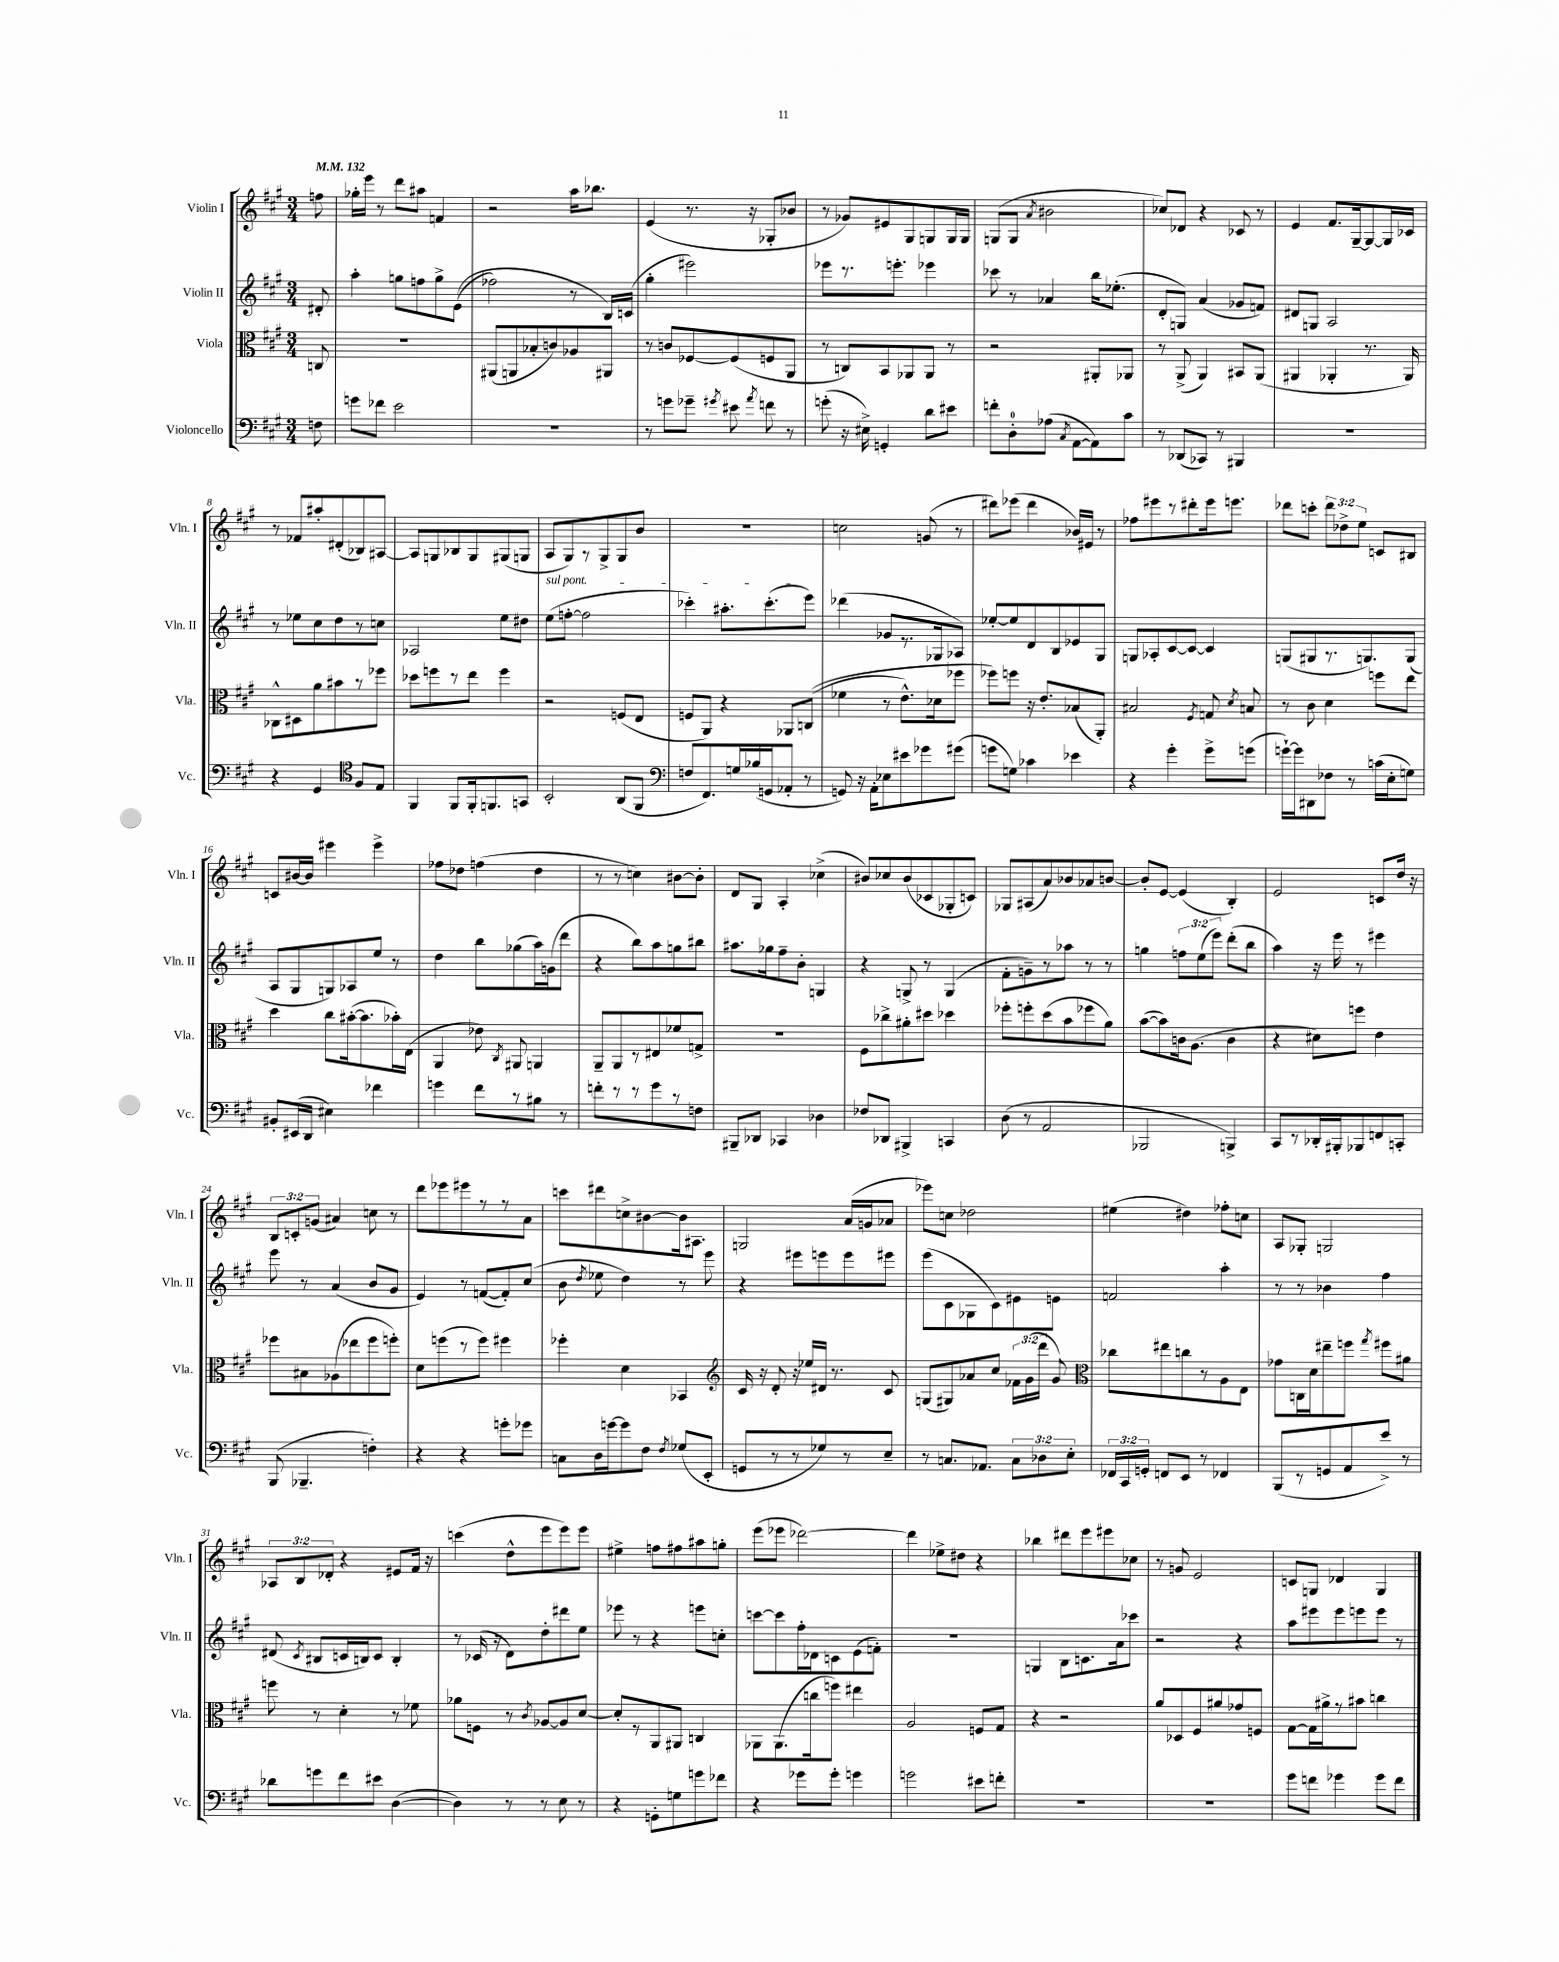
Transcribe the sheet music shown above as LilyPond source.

<<
\new StaffGroup <<
\new Staff = "s0" \with { instrumentName = "Violin I" shortInstrumentName = "Vln. I" } {
    \clef treble \key a \major \numericTimeSignature \time 3/4 \override Staff.TupletNumber.text = #tuplet-number::calc-fraction-text \partial 8 \tempo 4 = 132
    \autoBeamOff f''8 |
    ges''16[-. e'''16] r8 d'''8[ ais''8] f'4 |
    r2 a''16[ bes''8.] |
    e'4( r8. r16 ges8[-. bes'8] |
    r8 ges'8[) eis'8 gis8 g8 g16 g16] |
    g8[( g8] \acciaccatura { a'8 } bis'2 |
    ces''8[) des'8] r4 ces'8 r8 |
    e'4 fis'8.[ gis16~-- gis8~ gis16 ces'16] |
    r8 fes'8[ ais''8-. dis'8-.( bes8) ais8]~ |
    ais8[ g8 bes8 g8 gis8( g8] |
    a8[ gis8) r8 gis8-> gis8 b'8] |
    R2. |
    c''2 g'8( r8 |
    dis'''8[) ees'''8]( dis'''4 bes'16[) eis'16] r8 |
    fes''8[ eis'''8 r8 dis'''8-. eis'''16 e'''8.] |
    des'''8[ c'''8]-. \tuplet 3/2 { des'''8[ des''8-> e''8] } c'8[ bis8] |
    c'8[ bis'16~ bis'16] eis'''4 eis'''4-> |
    fes''8[ des''8] f''4( des''4 |
    r8 r8 c''4) bis'8[~ bis'8]-. |
    d'8[ gis8] a4-. ces''4->( |
    bis'8[) ces''8 bis'8( ces'8 ges8-. c'8]) |
    ges8[ ais8( a'8) bes'8 aes'8 b'8]~ |
    b'8[-. e'8]~ e'4( b4-.) |
    e'2 c'8[ d''16] r16 |
    \tuplet 3/2 { b8[ c'8-. g'8]( } ais'4) c''8 r8 |
    d'''8[ ees'''8 eis'''8 r8 r8 a'8] |
    c'''8[ dis'''8 c''8-> bis'8~ bis'16 ais8.] |
    g2 a'16[( g'16 aes'8] |
    ees'''8[) c''8] des''2 |
    eis''4( dis''4) fes''8[-. c''8] |
    a8[ ges8]-. g2 |
    \tuplet 3/2 { aes8[ b8 des'8]-. } r4 eis'8[ fis'16] r16 |
    c'''4( d''8[-^ e'''8 e'''8) e'''8] |
    eis''4-> f''8[ fis''8 ais''8 g''8]-. |
    e'''8[( ees'''8] des'''2~) |
    des'''4 ees''8[-> dis''8] r4 |
    bes''4 dis'''8[ e'''8 eis'''8 ces''8] |
    r8 g'8 e'2 |
    c'8[ g8] des'4 g4 \bar "|." |
}
\new Staff = "s1" \with { instrumentName = "Violin II" shortInstrumentName = "Vln. II" } {
    \clef treble \key a \major \numericTimeSignature \time 3/4 \override Staff.TupletNumber.text = #tuplet-number::calc-fraction-text \partial 8
    \autoBeamOff dis'8-. |
    a''4-. g''8[ f''8 g''8-> e'8](\( |
    fes''2) r8 b16[\) c'16]( |
    gis''4-. eis'''2) |
    ees'''8[ r8. e'''8.]-. ees'''4 |
    ces'''8 r8 aes'4 b''16[ ees''8.]-.( |
    d'8[-. g8]) a'4( ges'8[ f'8]) |
    dis'8[ g8] a2 |
    r8 ees''8[ cis''8 d''8 r8 c''8] |
    aes2 e''8[ dis''8] |
    \once \override TextSpanner.bound-details.left.text = \markup { \italic "sul pont." } e''8[\startTextSpan( f''8]~-. f''2 |
    ces'''4-.) ais''8.[-. ces'''8.-.( e'''8]\stopTextSpan) |
    des'''4( ges'8[ r8. ges16 aes8]) |
    ees''8[~-. ees''8 d'8 b8 ees'8 gis8] |
    g8[ aes8-. cis'8~ cis'8]~ cis'4 |
    g8[( gis8 r8. g8.) g8]( |
    a8[ gis8 g8) aes8 e''8] r8 |
    d''4 b''8[ ges''8( a''16) g'16( d'''8] |
    r4 b''8[) a''8 g''8 bis''8] |
    ais''8.[ ges''16 fis''8-- b'8]-. g4 |
    r4 g8-> r8 g4( |
    fis'8[-. g'8--) r8 aes''8] r8 r8 |
    g''4 \tuplet 3/2 { f''8[ e''8( e'''8]) } d'''8[-.( b''8] |
    a''4) r16 e'''16 r8 eis'''4 |
    e'''8 r8 a'4( b'8[ gis'8] |
    e'4) r8 f'8[~( f'8-.) cis''8]( |
    b'8 \acciaccatura { d''8 } ees''8 d''4) r8 e'''8 |
    r4 eis'''8[ e'''8 e'''8 eis'''8] |
    e'''8[( cis'8 ges8 cis'8) eis'8 e'8] |
    f'2 a''4-. |
    r8 r8 bes'4 fis''4 |
    dis'8( \acciaccatura { cis'8 } bis8[ c'16 b16) c'8] b4-. |
    r8 ces'16( r16 d'8[) d''8-. dis'''8 e''8] |
    ees'''8 r8 r4 e'''8[ c''8]-. |
    c'''8[~ c'''8 fis''16-. des'16 c'8 e'8( f'8]-.) |
    R2. |
    g4 b8[ c'8. a'16 ces'''8] |
    r2 r4 |
    a''8[ eis'''8 eis'''8 e'''8 e'''8] r8 \bar "|." |
}
\new Staff = "s2" \with { instrumentName = "Viola" shortInstrumentName = "Vla." } {
    \clef alto \key a \major \numericTimeSignature \time 3/4 \override Staff.TupletNumber.text = #tuplet-number::calc-fraction-text \partial 8
    \autoBeamOff c8 |
    R2. |
    ais,8[( a,8 bes8-. c'8) aes8 ais,8] |
    r8 c'8[ fes8~ fes8( f8 a,8] |
    r8 c8[) b,8 aes,8 aes,8] r8 |
    r2 ais,8[-. aes,8] |
    r8 a,8->( a,4) bis,8[ a,8]( |
    ais,4 aes,4-. r8. aes,16) |
    ces8[-^ dis8 a'8 bis'8 r8 fes''8] |
    des''8[ f''8 r8 e''8] f''4 |
    r2 f8[( e8] |
    f8[ a,8]) r4 aes,8[ c8](\( |
    fes'4 r8 e'8.[-^) des'16 fes''8] |
    fes''8[\) f''8] r16 e'8.[-. bes8( a,8]-.) |
    bis2 \acciaccatura { fis8 } g8 \acciaccatura { d'8 } b8 |
    r8 cis'8 d'4 f''8[ e''8] |
    d''4 cis''8[ bis'16~-.( bis'8. bes'16-.) e16]( |
    a,4 ees'8) \acciaccatura { cis8 } ais,8 a,4 |
    a,8[-- a,8 r8 eis8 fes'8 g8]-> |
    R2. |
    fis8[ ces''8-> ais'8-. dis''8] des''4 |
    fes''8[-. f''8-. d''8( b'8 fes''8 a'8]) |
    b'8[~( b'8) c'16 a8.]( c'4 |
    r4 dis'8[) f''8] e'4 |
    fes''8[ bis8 aes8( ees''8 fes''8 f''8]-.) |
    d'8[ f''8( r8 f''8]) fis''4 |
    fes''4-. d'4 bes,4 |
    \clef treble cis'16 r16 d'8-. r16 ees''16[ dis'16] r8. cis'8 |
    g8[( gis8) aes'8 cis''8] \tuplet 3/2 { fes'16[ gis'16( d'''16] } gis'8) |
    \clef alto ces''8[ eis''8 c''8 r8 a8 e8] |
    ges'8[ c16 d'16 eis''8-- f''8] \acciaccatura { gis''8 } fis''8[ ais'8] |
    f''8 r8 d'4-. r8 fes'8 |
    aes'8[ f8] r8 \acciaccatura { cis'8 } aes8[~ aes8 d'8]~ |
    d'8[-. r8 a,8 ais,8] c4 |
    aes,8[ aes,8.( c''16 f''8]) eis''4 |
    a2 f8[ gis8] |
    r4 r2 |
    a'8[ des8 fis8 ais'8 ges'8 f8] |
    gis8[~ gis16 ais'16-> r8 bis'8] c''4 \bar "|." |
}
\new Staff = "s3" \with { instrumentName = "Violoncello" shortInstrumentName = "Vc." } {
    \clef bass \key a \major \numericTimeSignature \time 3/4 \override Staff.TupletNumber.text = #tuplet-number::calc-fraction-text \partial 8
    \autoBeamOff f8 |
    g'8[ fes'8] e'2 |
    R2. |
    r8 g'8[ ges'8]-- \acciaccatura { gis'8 } eis'8 \acciaccatura { a'8 } f'8 r8 |
    g'8-.( r16 eis16->) g,4-. d'8[ eis'8] |
    f'8[-. d8-0-. aes8]( \acciaccatura { cis8 } a,8[~ a,8) cis'8] |
    r8 des,8[( ces,8]) r8 bis,,4 |
    R2. |
    r4 gis,4 \clef tenor fis8[ e8] |
    fis,4 fis,8[ fis,16-. f,8. g,8] |
    b,2-. a,8[( fis,8] |
    \clef bass f8[ fis,8.) g16 bes16( g,16 aes,8]-. r8 |
    g,8) r16 a,16[-. ees8 eis'8 ges'8 gis'8]( |
    g'8[ g8]) ces'4 ees'4 |
    r4 gis'4-. gis'8[-> g'8]( |
    g'16[~-!) g'16 dis,8 fes8] r8 c'16[( e16-. g8]) |
    bis,8[-. eis,16( d,16] eis4) fes'4 |
    g'4 fis'8[ r8 bis8] r8 |
    f'8[-. r8 r8 gis'8 r8 f8] |
    bis,,8[-- des,8] ces,4 des4 |
    fes8[ des,8] bis,,4-> c,4 |
    d8( r8 a,2 |
    bes,,2 b,,4->) |
    cis,8[ r8 des,16-. bis,,16-. bes,,8 f,8 c,8]-. |
    b,,8( bes,,4.-- f4-.) |
    r4 r4 g'8[-. ges'8] |
    c8[ d16 g'16~ g'8 fis8] \acciaccatura { fis8 } ges8[( e,8]-. |
    g,8[ r8 r8 ges8) r8 e8]-- |
    r8 c8.[ aes,8.] \tuplet 3/2 { c8[ des8 e8]-. } |
    \tuplet 3/2 { fes,16[ cis,16 g,16]-. } f,8[ e,8] r8 fes,4 |
    b,,8[( r8 g,8 a,8 e'8]->) r8 |
    des'8[ g'8 fis'8 eis'8] d4~( |
    d4) r8 r8 e8 r8 |
    r4 g,8[-. g8 g'8 fes'8] |
    r4 ges'8[ ges'8]-. g'4 |
    g'2 eis'8[ f'8]-. |
    R2. |
    R2. |
    gis'8[ f'8] ges'4 ges'8[ f'8] \bar "|." |
}
>>
>>
